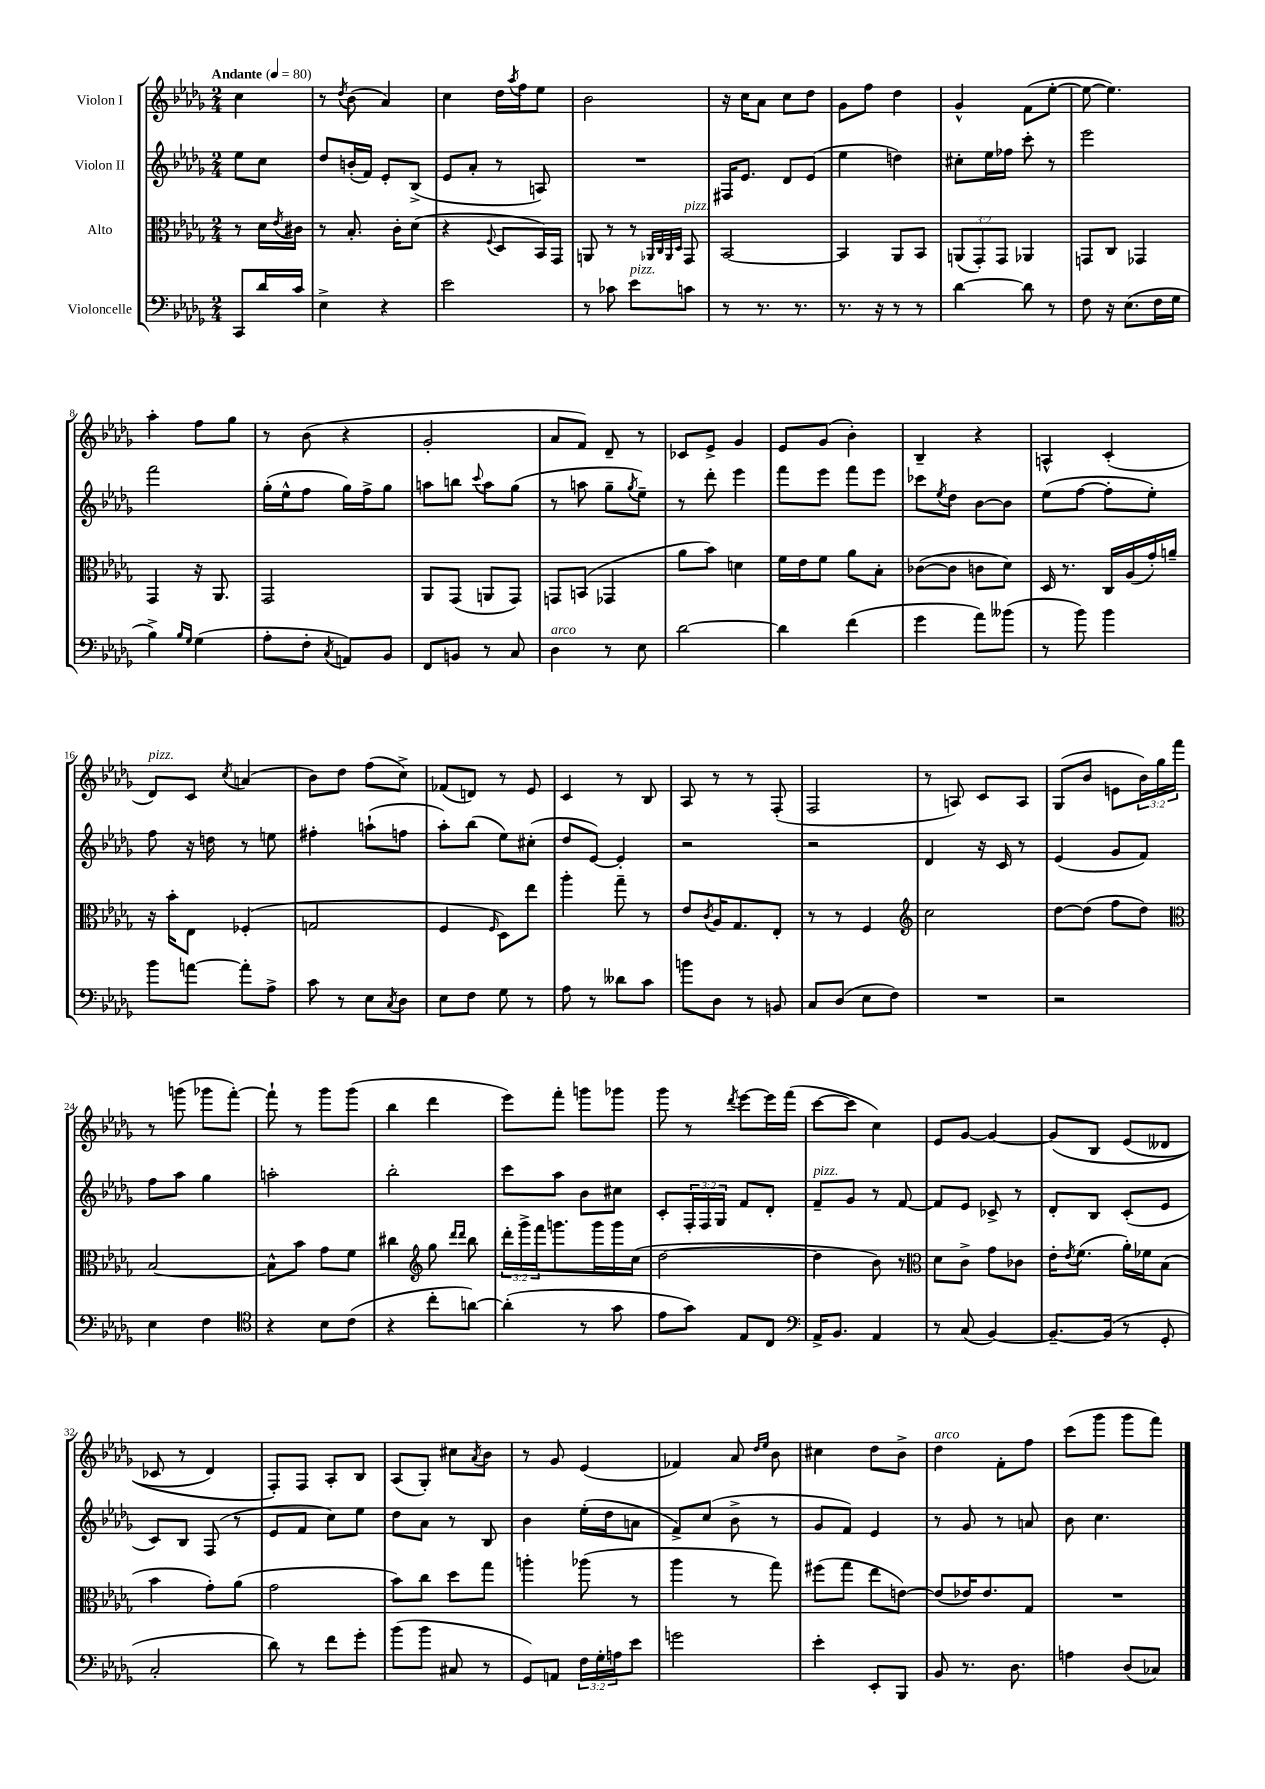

**kern	**kern	**kern	**kern
*part4	*part3	*part2	*part1
*staff4	*staff3	*staff2	*staff1
*I"Violoncelle	*I"Alto	*I"Violon II	*I"Violon I
*clefF4	*clefC3	*clefG2	*clefG2
*k[b-e-a-d-g-]	*k[b-e-a-d-g-]	*k[b-e-a-d-g-]	*k[b-e-a-d-g-]
*M2/4	*M2/4	*M2/4	*M2/4
*MM80	*MM80	*MM80	*MM80
=	=	=	=
!	!	!	!LO:TX:a:B:t=Andante
8CC/L	8r	8ee-\L	4cc\
16d-/L	16d-\LL	8cc\J	.
.	8qe-/	.	.
16c/JJ	16c#X\JJ	.	.
=1	=1	=1	=1
4E-^\	8r	8dd-/L	8r
.	.	.	8qdd-/
.	8.B-'/	(16bn'/L	(8b-\
.	.	16f/JJ)	.
4r	.	8e-'/L	4a-/)
.	16c'\KL	.	.
.	(8d-\J	(8B-^/J	.
=2	=2	=2	=2
2e-\	4r	8e-/L	4cc\
.	.	8a-'/J	.
.	8qqF/	.	.
.	8D-/L	8r	16dd-\LL
.	.	.	8qaa-/
.	.	.	16ff\J
.	16BB-/L)	8An/)	8ee-\J
.	16GG-/JJ	.	.
=3	=3	=3	=3
8r	8AAn/	2r	2b-\
8c-X\	8r	.	.
!LO:TX:a:i:t=pizz.	!	!	!
8e-\L	8r	.	.
.	32qqAA-X/LLL	.	.
.	32qqC/	.	.
.	32qqAA-/	.	.
.	32qqD-/JJJ	.	.
!	!LO:TX:a:i:t=pizz.	!	!
8cn\J	8GG-/	.	.
=4	=4	=4	=4
8r	[2BB-/	16F#X/KL	16r
.	.	8.e-/J	16cc\KL
8.r	.	.	8a-\J
.	.	8d-/L	8cc\L
8.r	.	.	.
.	.	(8e-/J	8dd-\J
=5	=5	=5	=5
8.r	4BB-/]	4ee-\	8g-\L
.	.	.	8ff\J
16r	.	.	.
8r	8AA-/L	4ddn\)	4dd-\
8r	8BB-/J	.	.
=6	=6	=6	=6
[4d-\	(12AAn/L	8cc#X'\L	4g-^^/
.	12GG-'/)	.	.
.	.	16ee-\L	.
.	12GG-/J	.	.
.	.	16ff-X\JJ	.
8d-\]	4AA-X/	8ccc'\	(8f\L
8r	.	8r	[8ee-'\J
=7	=7	=7	=7
8F\	8GGn/L	2eee-\	8ee-\_
16r	8C/J	.	4.ee-\])
(8.E-\L	.	.	.
.	4GG-X/	.	.
16F\L	.	.	.
16G-\JJ	.	.	.
!!LO:LB:g=z
=8	=8	=8	=8
4B-^\)	4GG-/	2fff\	4aa-'\
16qqB-/LL	.	.	.
16qqG-/JJ	.	.	.
(4G-\	16r	.	8ff\L
.	8.AA-/	.	.
.	.	.	8gg-\J
=9	=9	=9	=9
8A-'\L	2GG-/	(16gg-'\LL	8r
.	.	16ee-^^\J	.
8F'\J	.	8ff\J	(8b-\
8qC/	.	.	.
8AAn/L)	.	16gg-\LL)	4r
.	.	16ff^\J	.
8BB-/J	.	8gg-\J	.
=10	=10	=10	=10
8FF/L	8AA-/L	8aan\L	2g-'/
8BBn/J	(8GG-/J	8bbn\J	.
.	.	8qqccc/	.
8r	8AAn/L	8aa\L	.
8C/	8GG-/J)	(8gg-\J	.
=11	=11	=11	=11
!LO:TX:a:i:t=arco	!	!	!
4D-\	8GGn/L	8r	8a-/L
.	(8BBn/J	8aan\	8f/J)
8r	4GG-X/	8gg-~\L	8d-~/
.	.	8qgg-/	.
8E-\	.	8ee-~\J)	8r
=12	=12	=12	=12
[2d-\	8a-\L	8r	8c-X/L
.	8b-\J)	8ddd-'\	8e-^/J
.	4dn\	4eee-\	4g-/
=13	=13	=13	=13
4d-\]	16f\LL	8fff\L	8e-/L
.	16e-\J	.	.
.	8f\J	8eee-\J	(8g-/J
(4f\	8a-\L	8fff\L	4b-'\)
.	8B-'\J	8eee-\J	.
=14	=14	=14	=14
4g-\	([8c-X\L	8ccc-X\L	4B-~/
.	.	8qee-/	.
.	8c-\J]	8dd-\J	.
8a-\L)	8cn\L	[8b-\L	4r
(8b--X\J	8d-\J)	8b-\J]	.
=15	=15	=15	=15
8r	16D-/	(8ee-\L	4An^^/
.	8.r	.	.
8b-\)	.	[8ff\J	.
4b-\	16C/LL	8ff'\L]	(4c'/
.	(16A-/	.	.
.	16g-'/)	8ee-'\J)	.
.	16an~/JJ	.	.
!!LO:LB:g=z
=16	=16	=16	=16
!	!	!	!LO:TX:a:i:t=pizz.
8b-\L	16r	8ff\	8d-/L)
.	16b-'\KL	.	.
[8an\J	8E-\J	16r	8c/J
.	.	16ddn\	.
.	.	.	8qcc/
8a'\L]	(4F-X'/	8r	(4an/
8A-^\J	.	8een\	.
=17	=17	=17	=17
8c\	2Gn/	4ff#X'\	8b-\L)
8r	.	.	8dd-\J
8E-\L	.	(8aan`\L	(8ff\L
8qC/	.	.	.
8D-\J	.	8ffn\J	8cc^\J)
=18	=18	=18	=18
8E-\L	4F/	8aa-'\L)	(8f-X/L
8F\J	.	(8bb-\J	8dn/J)
.	16qqF/	.	.
8G-\	8D-\L)	8ee-\L)	8r
8r	8ee-\J	(8cc#X'\J	8e-/
=19	=19	=19	=19
8A-\	4aa-'\	8dd-/L	4c/
8r	.	[8e-/J)	.
8d--X\L	8gg-~\	4e-'/]	8r
8c\J	8r	.	8B-/
=20	=20	=20	=20
8bn\L	8e-/L	2r	8A-/
.	8qc/	.	.
8D-\J	16A-/K	.	8r
.	8.G-/	.	.
8r	.	.	8r
8BBn/	8E-'/J	.	(8F'/
=21	=21	=21	=21
8C/L	8r	2r	2F/
(8D-/J	8r	.	.
8E-\L	4F/	.	.
8F\J)	.	.	.
=22	=22	=22	=22
*	*clefG2	*	*
2r	2cc\	4d-/	8r
.	.	.	8An/)
.	.	16r	8c/L
.	.	16c/	.
.	.	8r	8A/J
=23	=23	=23	=23
2r	[8dd-\L	(4e-/	(8G-/L
.	(8dd-\J]	.	8b-/J
.	8ff\L	8g-/L	8en\L
.	8dd-\J)	8f/J)	24b-\L)
.	.	.	24gg-\
.	.	.	24fff\JJ
!!LO:LB:g=z
=24	=24	=24	=24
*	*clefC3	*	*
4E-\	[2B-/	8ff\L	8r
.	.	8aa-\J	(8gggn\
4F\	.	4gg-\	8ggg-X\L
.	.	.	[8fff'\J)
=25	=25	=25	=25
*clefC4	*	*	*
4r	8B-^^\L]	2aan'\	8fff`\]
.	8b-\J	.	8r
8B-\L	8g-\L	.	8ggg-\L
(8c\J	8f\J	.	(8ggg-\J
=26	=26	=26	=26
4r	4cc#X\	2bb-'\	4bb-\
*	*clefG2	*	*
8cc'\L	8gg-\	.	4ddd-\
.	16qqddd-/LL	.	.
.	16qqddd-/JJ	.	.
[8an\J)	8bb-\	.	.
=27	=27	=27	=27
(4a'\]	24ddd-'\LL	8ccc\L	8eee-\L)
.	24ggg-^\	.	.
.	24fff\J	.	.
.	8.gggn\	8aa-\J	8fff'\J
8r	.	8b-\L	8gggn\L
.	16ggg\L	.	.
8g-\	16ggg\	8cc#X\J	8ggg-X\J
.	(16cc\JJ	.	.
=28	=28	=28	=28
8e-\L	[2dd-\	8c'/L	8ggg-\
8g-\J)	.	24F'/L	8r
.	.	24F/	.
.	.	24G-/JJ	.
.	.	.	8qddd-/
8E-/L	.	8f/L	[8eee-\L
8C/J	.	8d-'/J	16eee-\L]
.	.	.	(16fff\JJ
=29	=29	=29	=29
*clefF4	*	*	*
!	!	!LO:TX:a:i:t=pizz.	!
16AA-^/KL	4dd-\]	8f~/L	[8ccc\L
8.BB-/J	.	.	.
.	.	8g-/J	8ccc\J]
4AA-/	8b-\)	8r	4cc\)
.	8r	[8f/	.
=30	=30	=30	=30
*	*clefC3	*	*
8r	8d-\L	8f/L]	8e-/L
(8C/	8c^\J	8e-/J	[8g-/J
[4BB-/)	8g-\L	8c-X^/	4g-/_
.	8c-X\J	8r	.
=31	=31	=31	=31
8.BB-~/L_	16e-'\KL	8d-'/L	(8g-/L]
.	8qe-/	.	.
.	(8.f\J	.	.
.	.	8B-/J	8B-/J
(16BB-/Jk]	.	.	.
8r	16a-'\LL)	(8c'/L	(8e-/L
.	16f-X\J	.	.
8GG-'/	(8B-\J	8e-/J	8d--X/J
!!LO:LB:g=z
=32	=32	=32	=32
2C'/	4b-\	8c/L)	8c-X/
.	.	8B-/J	8r
.	8g-'\L)	(8F/	4d-/)
.	(8a-\J	8r	.
=33	=33	=33	=33
8d-\)	2g-\	8e-/L	8F'/L)
8r	.	8f/J	8F/J
8f\L	.	8cc\L)	8A-'/L
8g-'\J	.	8ee-\J	8B-/J
=34	=34	=34	=34
(8b-\L	8b-\L)	8dd-\L	(8A-/L
8b-\J	8cc\J	8a-\J	8G-'/J)
8C#X/	8dd-\L	8r	8cc#X\L
.	.	.	8qa-/
8r	8gg-\J	8B-/	8b-\J
=35	=35	=35	=35
8GG-/L)	4aan'\	4b-\	8r
8AAn/J	.	.	8g-/
24F\LL	(8aa-X\	(16ee-'\LL	(4e-/
24G-'\	.	.	.
.	.	16dd-\J	.
24An\J	.	.	.
8e-\J	8r	8an\J	.
=36	=36	=36	=36
2gn\	4aa-\	8f^/L)	4f-X/)
.	.	(8cc/J	.
.	8r	8b-^\	8a-/
.	.	.	16qqdd-/LL
.	.	.	16qqee-/JJ
.	8gg-\)	8r	8b-\
=37	=37	=37	=37
4e-'\	(8ff#X\L	8g-/L	4cc#X\
.	8gg-\J	8f/J)	.
8EE-'/L	8ee-\L	4e-/	8dd-\L
8BBB-/J	[8en\J)	.	8b-^\J
=38	=38	=38	=38
!	!	!	!LO:TX:a:i:t=arco
8BB-/	(8e/L]	8r	4dd-\
8.r	16e-X/K)	8g-/	.
.	8.e-/	.	.
.	.	8r	8f'\L
8.D-\	.	.	.
.	8G-/J	8an/	8ff\J
=39	=39	=39	=39
4An\	2r	8b-\	(8ccc\L
.	.	4.cc\	8ggg-\J
(8D-/L	.	.	8ggg-\L
8C-X/J)	.	.	8fff\J)
==	==	==	==
*-	*-	*-	*-
